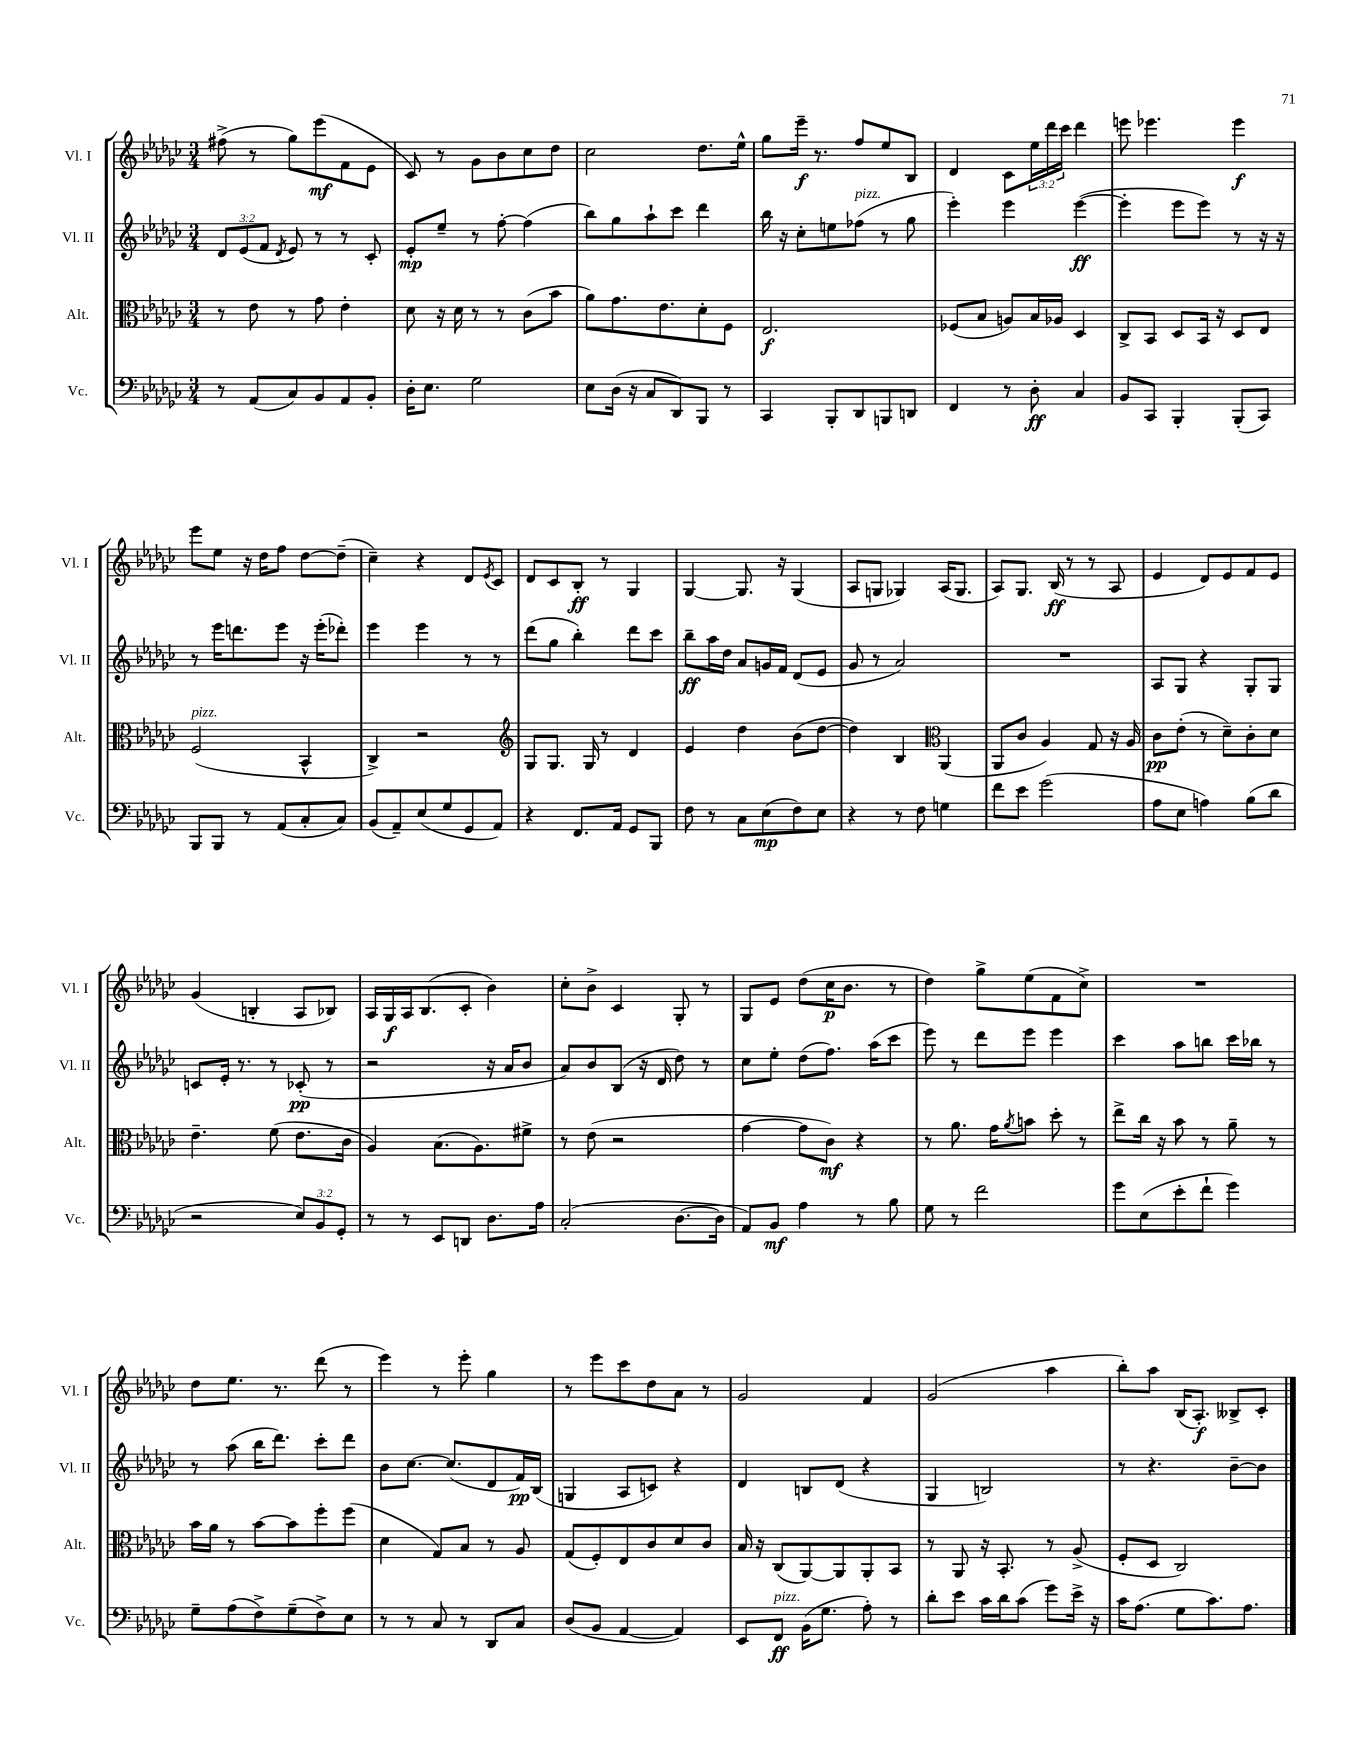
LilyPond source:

<<
\new StaffGroup <<
\new Staff = "s0" \with { instrumentName = "Vl. I" shortInstrumentName = "Vl. I" } {
    \clef treble \key ges \major \numericTimeSignature \time 3/4 \override Staff.TupletNumber.text = #tuplet-number::calc-fraction-text
    fis''8->( r8 ges''8) ees'''8\mf( f'8 ees'8 |
    ces'8) r8 ges'8 bes'8 ces''8 des''8 |
    ces''2 des''8. ees''16-^ |
    ges''8 ees'''16--\f r8. f''8 ees''8 bes8 |
    des'4 ces'8 \tuplet 3/2 { ees''16 des'''16 ces'''16 } des'''4 |
    e'''8 ees'''4. ees'''4\f |
    ees'''8 ees''8 r16 des''16 f''8 des''8~ des''8--( |
    ces''4--) r4 des'8 \acciaccatura { ees'8 } ces'8 |
    des'8 ces'8 bes8-.\ff r8 ges4 |
    ges4~ ges8. r16 ges4( |
    aes8 g8 ges4) aes16( ges8. |
    aes8) ges8. bes16\ff( r8 r8 aes8 |
    ees'4 des'8) ees'8 f'8 ees'8 |
    ges'4( b4-. aes8 bes8) |
    aes16 ges16\f aes16 bes8.( ces'8-. bes'4) |
    ces''8-. bes'8-> ces'4 ges8-. r8 |
    ges8 ees'8 des''8( ces''16\p bes'8. r8 |
    des''4) ges''8-> ees''8( f'8 ces''8->) |
    R2. |
    des''8 ees''8. r8. des'''8( r8 |
    ees'''4) r8 ees'''8-. ges''4 |
    r8 ees'''8 ces'''8 des''8 aes'8 r8 |
    ges'2 f'4 |
    ges'2( aes''4 |
    bes''8-.) aes''8 bes16( aes8.-.\f) beses8-> ces'8-. \bar "|." |
}
\new Staff = "s1" \with { instrumentName = "Vl. II" shortInstrumentName = "Vl. II" } {
    \clef treble \key ges \major \numericTimeSignature \time 3/4 \override Staff.TupletNumber.text = #tuplet-number::calc-fraction-text
    \tuplet 3/2 { des'8 ees'8( f'8 } \acciaccatura { des'8 } ees'8) r8 r8 ces'8-. |
    ees'8-.\mp ees''8-- r8 f''8~-. f''4( |
    bes''8) ges''8 aes''8-! ces'''8 des'''4 |
    bes''16 r16 ces''8-. e''8 fes''8^\markup { \italic "pizz." }( r8 ges''8 |
    ees'''4-.) ees'''4 ees'''4~\ff( |
    ees'''4-. ees'''8 ees'''8) r8 r16 r16 |
    r8 ees'''16 d'''8. ees'''8 r16 ees'''16-.( des'''8-.) |
    ees'''4 ees'''4 r8 r8 |
    des'''8( ges''8 bes''4-.) des'''8 ces'''8 |
    bes''8--\ff aes''16 des''16 aes'8 g'16 f'16 des'8( ees'8 |
    ges'8 r8 aes'2) |
    R2. |
    aes8 ges8 r4 ges8-. ges8 |
    c'8 ees'16-. r8. r8 ces'8-.\pp( r8 |
    r2 r16 aes'16 bes'8 |
    aes'8) bes'8 bes8( r16 des'16 des''8) r8 |
    ces''8 ees''8-. des''8( f''8.) aes''16( ces'''8 |
    ees'''8) r8 des'''8 ees'''8 ees'''4 |
    ces'''4 aes''8 b''8 ces'''16 bes''16 r8 |
    r8 aes''8( bes''16 des'''8.) ces'''8-. des'''8 |
    bes'8 ces''8.~ ces''8.( des'8 f'16\pp) bes16( |
    g4 aes8 c'8) r4 |
    des'4 b8 des'8( r4 |
    ges4 b2) |
    r8 r4. bes'8~-- bes'8 \bar "|." |
}
\new Staff = "s2" \with { instrumentName = "Alt." shortInstrumentName = "Alt." } {
    \clef alto \key ges \major \numericTimeSignature \time 3/4
    r8 ees'8 r8 ges'8 ees'4-. |
    des'8 r16 des'16 r8 r8 ces'8( bes'8 |
    aes'8) ges'8. ees'8. des'8-. f8 |
    ees2.\f |
    fes8( bes8 a8) bes16 aes16 des4 |
    ces8-> bes,8 des8 bes,16 r16 des8 ees8 |
    f2^\markup { \italic "pizz." }( bes,4-^ |
    ces4->) r2 |
    \clef treble ges8 ges8. ges16 r8 des'4 |
    ees'4 des''4 bes'8( des''8~ |
    des''4) bes4 \clef alto aes,4( |
    aes,8 ces'8 aes4) ges8 r16 aes16 |
    ces'8\pp ees'8-.( r8 des'8--) ces'8-. des'8 |
    ees'4.-- f'8( ees'8. ces'16 |
    aes4) bes8.( aes8.) fis'8-> |
    r8 ees'8( r2 |
    ges'4~ ges'8 ces'8\mf) r4 |
    r8 aes'8. ges'16 \acciaccatura { aes'8 } b'8 des''8-. r8 |
    ees''8-> ces''16 r16 bes'8 r8 aes'8-- r8 |
    bes'16 aes'16 r8 bes'8~ bes'8 f''8-. f''8( |
    des'4 ges8) bes8 r8 aes8 |
    ges8( f8-.) ees8 ces'8 des'8 ces'8 |
    bes16 r16 ces8( aes,8~) aes,8 aes,8-. bes,8 |
    r8 aes,8 r16 bes,8.-. r8 aes8->( |
    f8-. des8 ces2) \bar "|." |
}
\new Staff = "s3" \with { instrumentName = "Vc." shortInstrumentName = "Vc." } {
    \clef bass \key ges \major \numericTimeSignature \time 3/4 \override Staff.TupletNumber.text = #tuplet-number::calc-fraction-text
    r8 aes,8( ces8) bes,8 aes,8 bes,8-. |
    des16-. ees8. ges2 |
    ees8 des16( r16 ces8 des,8) bes,,8 r8 |
    ces,4 bes,,8-. des,8 b,,8 d,8 |
    f,4 r8 des8-.\ff ces4 |
    bes,8 ces,8 bes,,4-. bes,,8-.( ces,8) |
    bes,,8 bes,,8 r8 aes,8( ces8-. ces8) |
    bes,8( aes,8--) ees8( ges8 ges,8 aes,8) |
    r4 f,8. aes,16 ges,8 bes,,8 |
    f8 r8 ces8 ees8\mp( f8) ees8 |
    r4 r8 f8 g4 |
    f'8 ees'8 ges'2( |
    aes8 ees8 a4) bes8( des'8 |
    r2 \tuplet 3/2 { ees8) bes,8 ges,8-. } |
    r8 r8 ees,8 d,8 des8. aes16 |
    ces2-.( des8.~ des16 |
    aes,8) bes,8\mf aes4 r8 bes8 |
    ges8 r8 f'2 |
    ges'8 ees8( ees'8-. f'8-! ges'4) |
    ges8-- aes8( f8->) ges8--( f8->) ees8 |
    r8 r8 ces8 r8 des,8 ces8 |
    des8( bes,8 aes,4~ aes,4) |
    ees,8 f,8\ff^\markup { \italic "pizz." } bes,16( ges8. aes8-.) r8 |
    des'8-. ees'8 ces'16 des'16 ces'8( ges'8) ees'16-> r16 |
    ces'16 aes8.( ges8 ces'8.) aes8. \bar "|." |
}
>>
>>
\layout { \context { \Score \remove "Bar_number_engraver" } }
